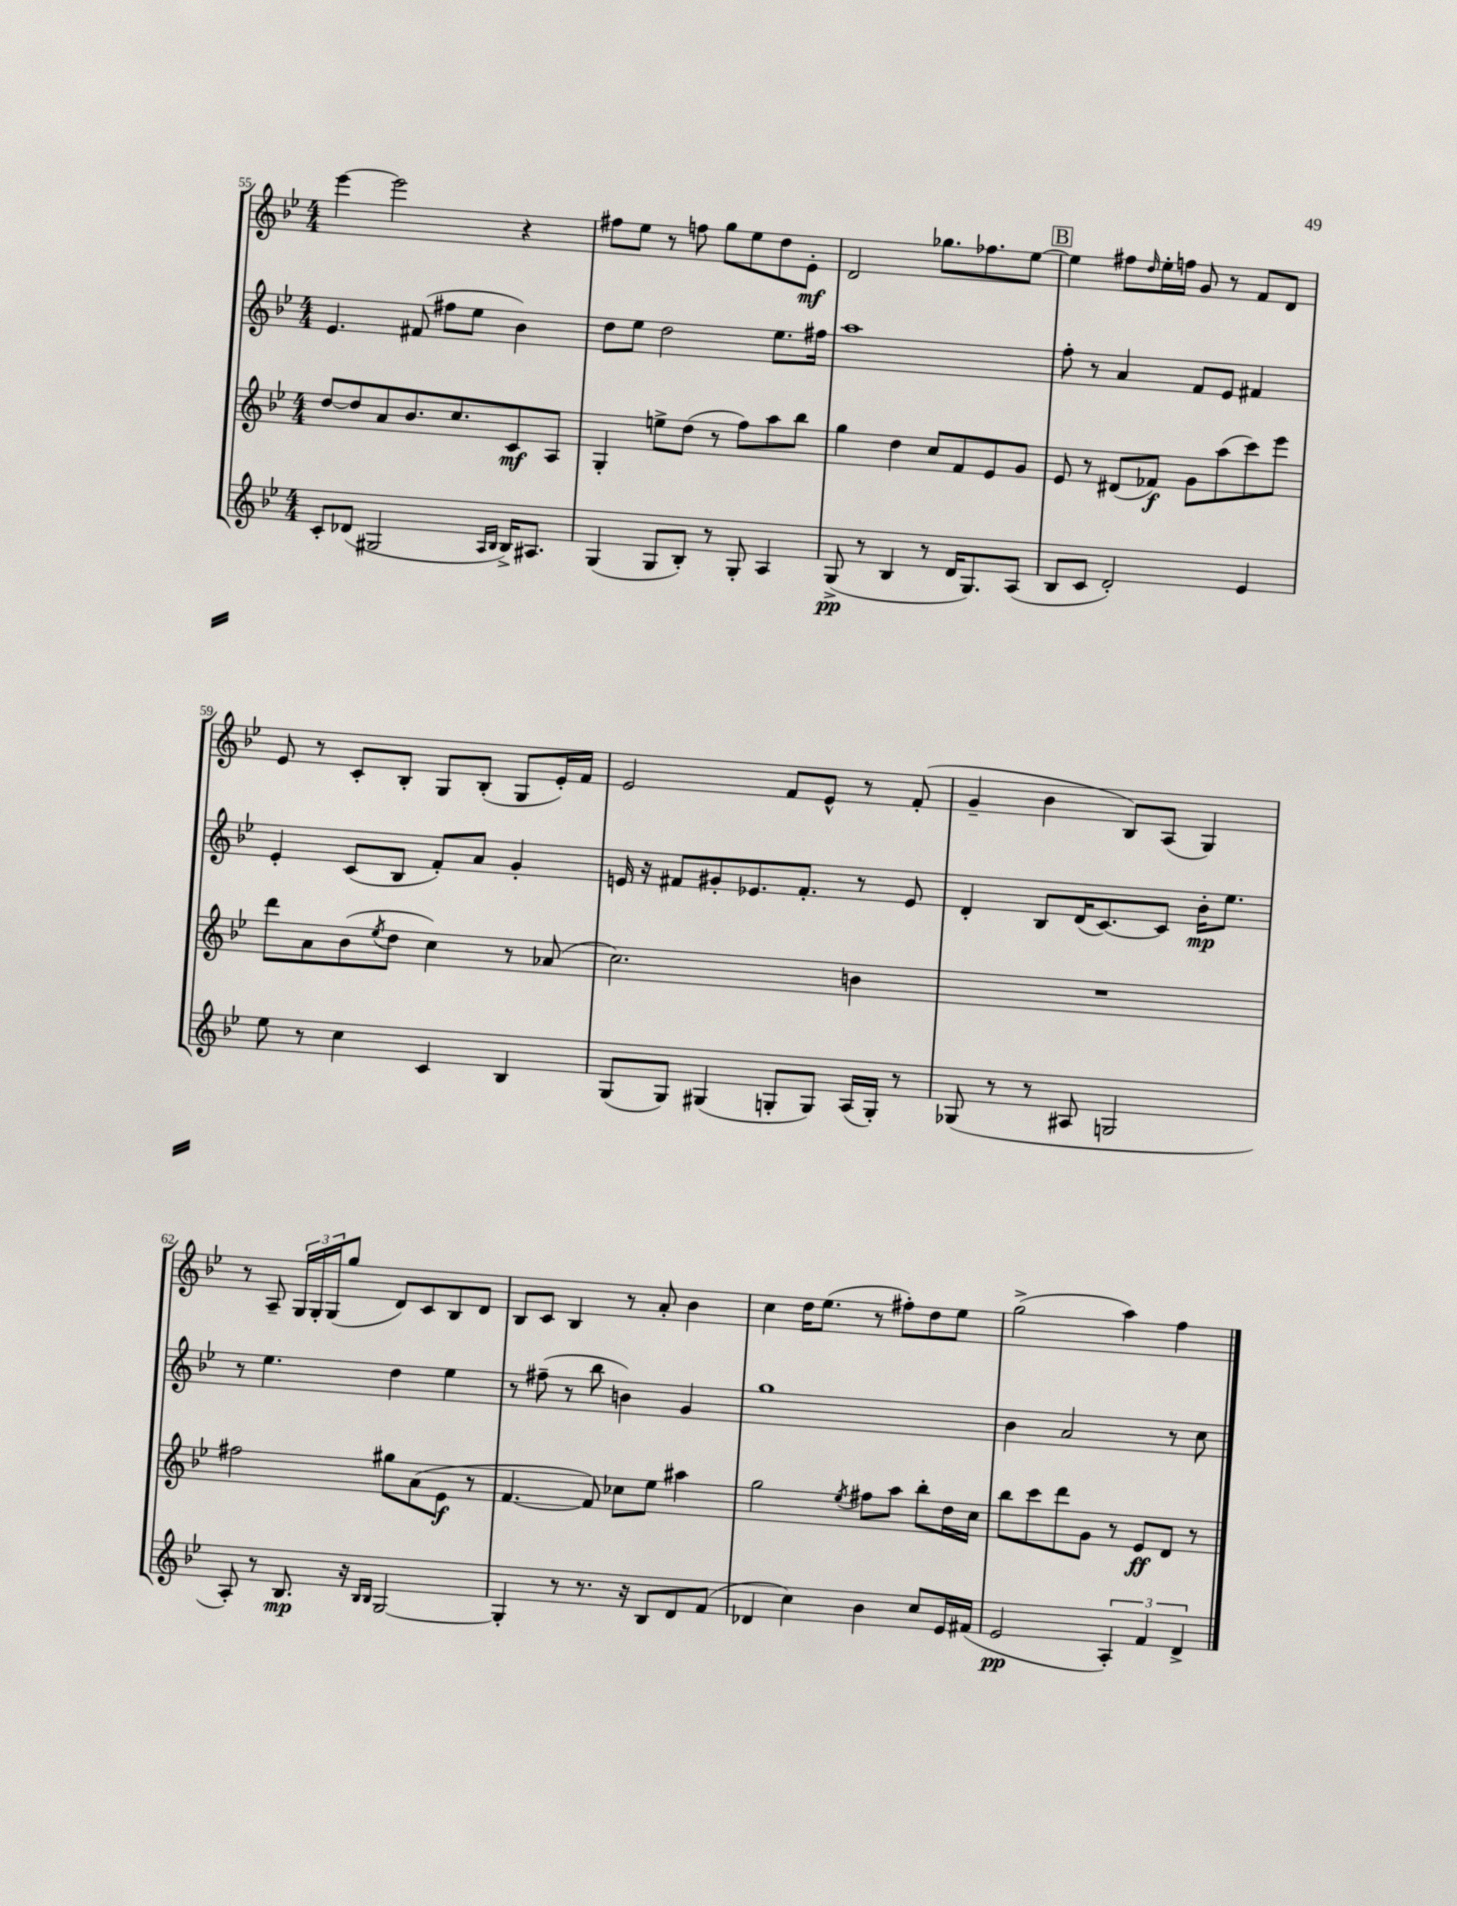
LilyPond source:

<<
\new StaffGroup <<
\new Staff = "s0" {
    \clef treble \key bes \major \numericTimeSignature \time 4/4
    ees'''4~ ees'''2 r4 |
    fis''8 ees''8 r8 f''8 g''8 ees''8 d''8 ees'8-.\mf |
    d'2 ges''8. fes''8. ees''8~ |
    \mark \markup { \box "B" } ees''4 fis''8 \grace { d''16 } ees''16-. f''16 g'8 r8 f'8 d'8 |
    ees'8 r8 c'8-. bes8-. g8 bes8-.( g8 ees'16-.) f'16 |
    ees'2 f'8 ees'8-^ r8 f'8-.( |
    g'4-- bes'4 bes8) a8( g4) |
    r8 a8-- \tuplet 3/2 { g16 g16-. g16( } g''8 d'8) c'8 bes8 d'8 |
    bes8 c'8 bes4 r8 a'8-. bes'4 |
    c''4 d''16 ees''8.( r8 fis''8-.) d''8 ees''8 |
    g''2->( a''4) f''4 \bar "|." |
}
\new Staff = "s1" {
    \clef treble \key bes \major \numericTimeSignature \time 4/4
    ees'4. fis'8( fis''8 ees''8 bes'4) |
    d''8 ees''8 d''2 ees''8. fis''16 |
    a''1 |
    \mark \markup { \box "B" } f''8-. r8 a'4 f'8 ees'8 fis'4 |
    ees'4-. c'8( bes8 f'8-.) a'8 g'4-. |
    e'16 r16 fis'8 gis'8-. ees'8. fis'8.-. r8 ees'8 |
    d'4-. bes8 d'16( c'8.~) c'8 bes'16-.\mp ees''8. |
    r8 ees''4. d''4 ees''4 |
    r8 fis''8--( r8 bes''8 b'4) g'4 |
    g''1 |
    bes'4 a'2 r8 c''8 \bar "|." |
}
\new Staff = "s2" {
    \clef treble \key bes \major \numericTimeSignature \time 4/4
    d''8~ d''8 a'8 bes'8. c''8. c'8\mf a8 |
    g4-. e''8-> d''8( r8 f''8) a''8 bes''8 |
    g''4 d''4 c''8 f'8 ees'8 g'8 |
    \mark \markup { \box "B" } ees'8 r8 dis'8( fes'8\f) g'8 a''8( c'''8) ees'''8 |
    d'''8 a'8 bes'8( \acciaccatura { ees''8 } d''8 c''4) r8 aes'8( |
    c''2.) b'4 |
    R1 |
    fis''2 gis''8 a'8( ees'8\f r8 |
    f'4.~ f'8) ces''8 ees''8 ais''4 |
    g''2 \acciaccatura { ees''8 } fis''8 a''8 bes''8-. d''16 c''16 |
    bes''8 c'''8 d'''8 g'8 r8 ees'8\ff d'8 r8 \bar "|." |
}
\new Staff = "s3" {
    \clef treble \key bes \major \numericTimeSignature \time 4/4
    c'8-. des'8( gis2 \grace { a16 bes16 } bes16->) ais8. |
    g4( g8 bes8-.) r8 g8-. a4 |
    g8->\pp( r8 bes4 r8 d'16 g8.) a8( |
    \mark \markup { \box "B" } bes8 c'8 d'2-.) ees'4 |
    ees''8 r8 c''4 c'4 bes4 |
    g8( g8) gis4( g8-. g8) a16( g16-.) r8 |
    ges8( r8 r8 ais8 g2 |
    a8-.) r8 bes8.\mp r16 \grace { bes16 bes16 } g2~ |
    g4-. r8 r8. r16 bes8 d'8 f'8( |
    des'4 c''4) bes'4 c''8 ees'16 fis'16( |
    ees'2\pp \tuplet 3/2 { a4-.) f'4 d'4-> } \bar "|." |
}
>>
>>
\layout { \context { \Score currentBarNumber = #55 } }
